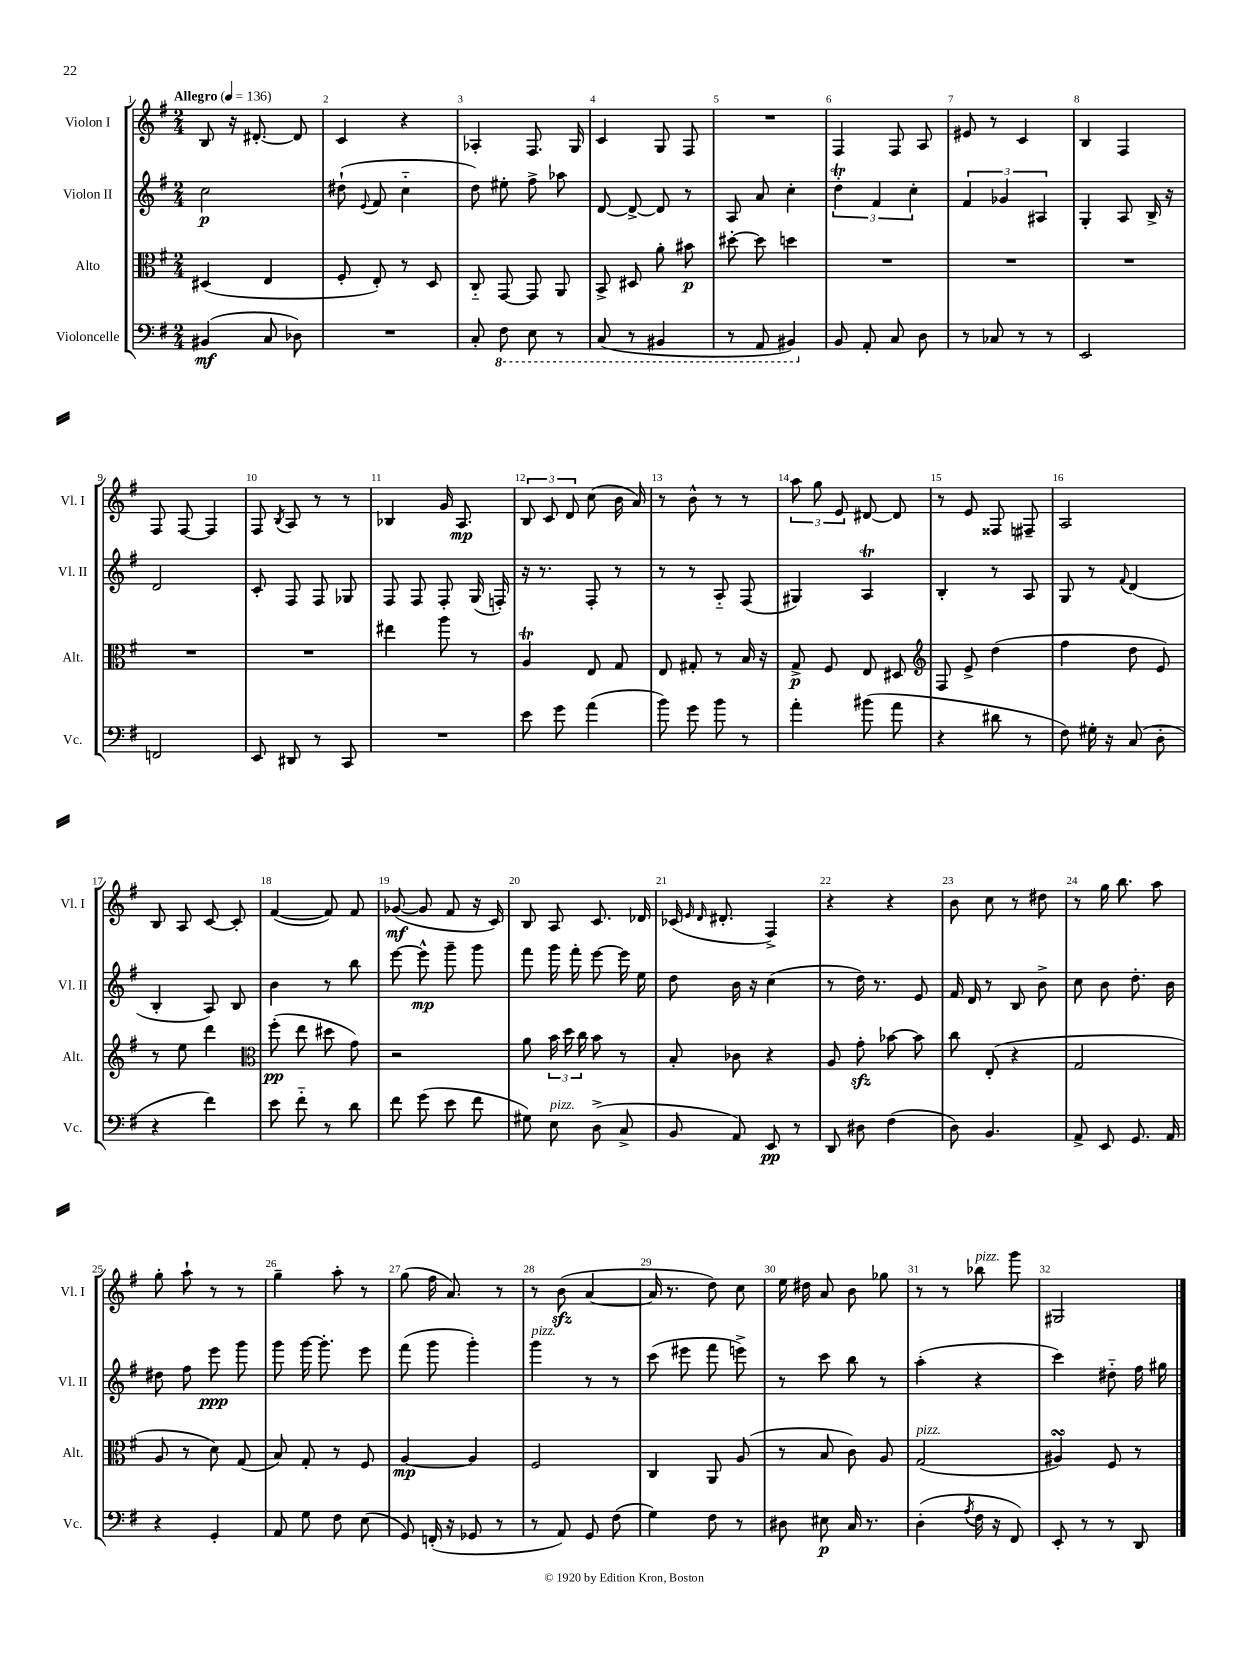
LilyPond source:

<<
\new StaffGroup <<
\new Staff = "s0" \with { instrumentName = "Violon I" shortInstrumentName = "Vl. I" } {
    \clef treble \key g \major \numericTimeSignature \time 2/4 \tempo "Allegro" 4 = 136
    \autoBeamOff b8 r16 dis'8.~-. dis'8 |
    c'4 r4 |
    aes4-. fis8. g16 |
    c'4 g8 fis8 |
    R2 |
    fis4 fis8 a8 |
    eis'8 r8 c'4 |
    b4 fis4 |
    fis8 fis8~ fis4 |
    fis8 \acciaccatura { b8 } a8 r8 r8 |
    bes4 g'16 a8.\mp |
    \tuplet 3/2 { b8 c'8 d'8 } c''8( b'16 a'16) |
    r8 b'8-^ r8 r8 |
    \tuplet 3/2 { a''8 g''8 e'8 } dis'8~ dis'8 |
    r8 e'8 fisis8 fis8-- |
    a2 |
    b8 a8 c'8~ c'8-. |
    fis'4~( fis'8) fis'8 |
    ges'8~\mf( ges'8 fis'8 r16 c'16) |
    b8 a8 c'8. des'16 |
    ces'16( \grace { e'16 d'16 } dis'8.-. fis4->) |
    r4 r4 |
    b'8 c''8 r8 dis''8 |
    r8 g''16 b''8. a''8 |
    g''8-. a''8-! r8 r8 |
    g''4-- a''8-. r8 |
    g''8( fis''16 a'8.) r8 |
    r8 b'8\sfz( a'4~ |
    a'16 r8. d''8) c''8 |
    e''16 dis''16 a'8 b'8 ges''8 |
    r8 r8 bes''8^\markup { \italic "pizz." } g'''8 |
    gis2 \bar "|." |
}
\new Staff = "s1" \with { instrumentName = "Violon II" shortInstrumentName = "Vl. II" } {
    \clef treble \key g \major \numericTimeSignature \time 2/4
    \autoBeamOff c''2\p |
    dis''8-!( \appoggiatura { e'8 } fis'8 c''4-_ |
    d''8) eis''8-. fis''8-> aes''8 |
    d'8~ d'8~-> d'8 r8 |
    a8 a'8 c''4-. |
    \tuplet 3/2 { d''4-.\trill fis'4 c''4-. } |
    \tuplet 3/2 { fis'4 ges'4 ais4 } |
    g4-. a8 b16-> r16 |
    d'2 |
    c'8-. fis8 fis8 ges8 |
    fis8 fis8 fis8-. g16( f16-.) |
    r16 r8. fis8-. r8 |
    r8 r8 a8-_ fis8( |
    gis4) a4\trill |
    b4-. r8 a8 |
    g8 r8 \appoggiatura { fis'8 } d'4( |
    b4-. a8) b8 |
    b'4 r8 b''8 |
    e'''8~ e'''8-^\mp g'''8-- g'''8 |
    fis'''8 g'''16 fis'''16-. e'''8~ e'''16 e''16 |
    d''8 b'16 r16 c''4( |
    r8 d''16) r8. e'8 |
    fis'16 d'16 r8 b8 b'8-> |
    c''8 b'8 d''8.-. b'16 |
    dis''8 fis''8 e'''8\ppp g'''8 |
    g'''8 g'''16~ g'''8.-. e'''8 |
    fis'''8( g'''8 g'''4-.) |
    g'''4^\markup { \italic "pizz." } r8 r8 |
    c'''8( eis'''8 fis'''8 e'''8->) |
    r8 c'''8 b''8 r8 |
    a''4-.( r4 |
    c'''4) dis''8-_ fis''16 gis''16 \bar "|." |
}
\new Staff = "s2" \with { instrumentName = "Alto" shortInstrumentName = "Alt." } {
    \clef alto \key g \major \numericTimeSignature \time 2/4
    \autoBeamOff dis4( e4 |
    fis8-. e8-.) r8 d8 |
    c8-_ g,8~ g,8 a,8 |
    b,8-> dis8 a'8-. bis'8\p |
    dis''8~-. dis''8 d''4 |
    R2 |
    R2 |
    R2 |
    R2 |
    R2 |
    eis''4 a''8 r8 |
    a4\trill e8 g8 |
    e8 gis8-. r8 b16 r16 |
    g8->\p fis8 e8 dis8 |
    \clef treble fis8 e'8-> d''4( |
    fis''4 d''8 e'8) |
    r8 e''8 d'''4 |
    \clef alto fis''8-.\pp( e''8 dis''8 g'8) |
    r2 |
    a'8 \tuplet 3/2 { b'16 d''16 c''16 } b'8 r8 |
    b8-. ces'8 r4 |
    a8 g'8-.\sfz bes'8~ bes'8 |
    c''8 e8-.( r4 |
    g2 |
    a8 r8 d'8) g8( |
    b8) g8-. r8 fis8 |
    a4~\mp a4 |
    fis2 |
    c4 a,8 a8( |
    r8 b8 c'8) a8 |
    g2^\markup { \italic "pizz." }( |
    ais4\turn) fis8 r8 \bar "|." |
}
\new Staff = "s3" \with { instrumentName = "Violoncelle" shortInstrumentName = "Vc." } {
    \clef bass \key g \major \numericTimeSignature \time 2/4
    \autoBeamOff bis,4\mf( c8 des8) |
    R2 |
    c8-. \ottava #-1 fis,8 e,8 r8 |
    c,8( r8 bis,,4 |
    r8 a,,8 bis,,4) \ottava #0 |
    b,8 a,8-. c8 d8 |
    r8 ces8 r8 r8 |
    e,2 |
    f,2 |
    e,8 dis,8 r8 c,8 |
    R2 |
    e'8 g'8 a'4( |
    b'8) g'8 b'8 r8 |
    a'4-. bis'8( a'8 |
    r4 dis'8 r8 |
    fis8) gis16-. r16 c8( d8-. |
    r4 fis'4) |
    e'8 fis'8-_ r8 d'8 |
    fis'8 g'8( e'8 fis'8 |
    gis8) e8^\markup { \italic "pizz." } d8->( c8-> |
    b,8 a,8) e,8\pp r8 |
    d,8 dis8 fis4( |
    d8) b,4. |
    a,8-> e,8 g,8. a,16 |
    r4 g,4-. |
    a,8 g8 fis8 e8( |
    g,8) f,16-.( r16 ges,8 r8 |
    r8 a,8) g,8 fis8( |
    g4) fis8 r8 |
    dis8 eis8\p c16 r8. |
    d4-.( \acciaccatura { a8 } fis16 r16 fis,8) |
    e,8-. r8 r8 d,8 \bar "|." |
}
>>
>>
\layout { \context { \Score \override BarNumber.break-visibility = ##(#f #t #t) barNumberVisibility = #all-bar-numbers-visible } }
